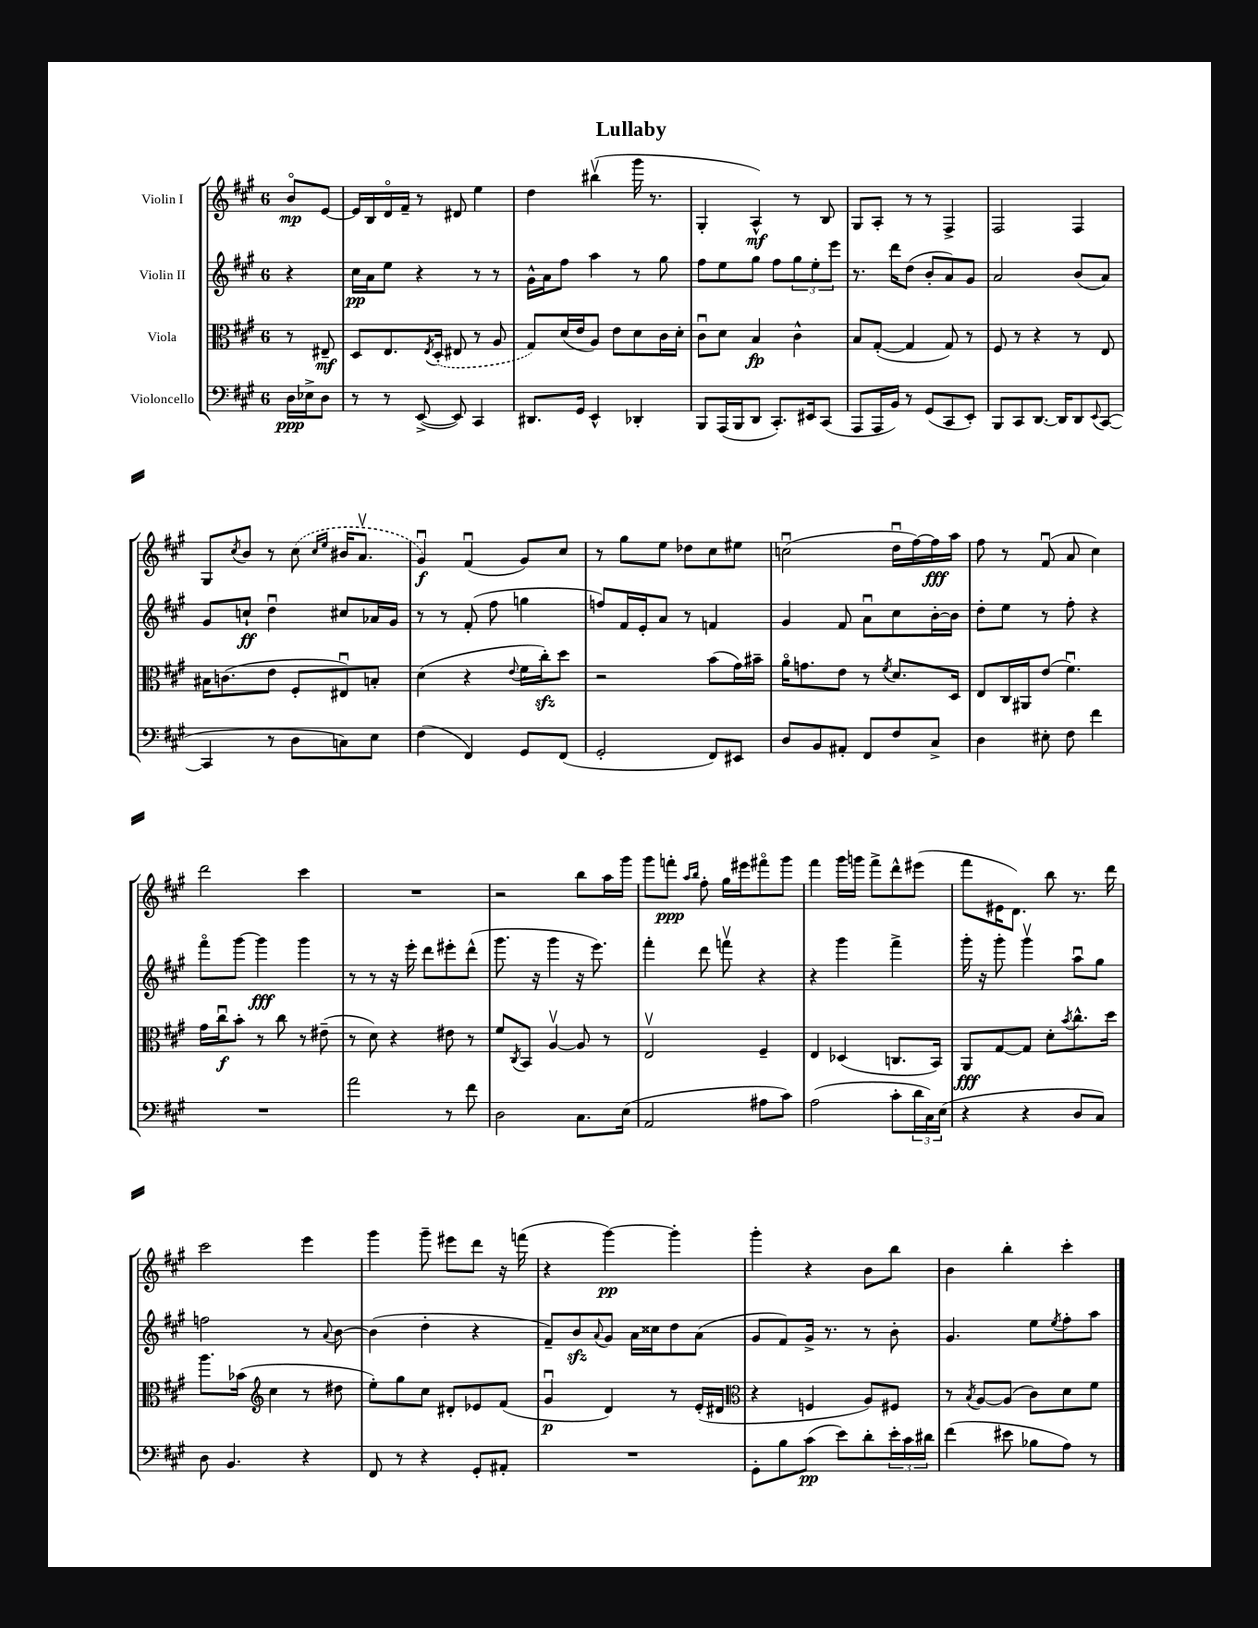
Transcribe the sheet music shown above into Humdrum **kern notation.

**kern	**kern	**kern	**kern
*staff4	*staff3	*staff2	*staff1
*clefF4	*clefC3	*clefG2	*clefG2
*k[f#c#g#]	*k[f#c#g#]	*k[f#c#g#]	*k[f#c#g#]
*M6/8	*M6/8	*M6/8	*M6/8
16D	8r	4r	8bo
16E-^	.	.	.
8D	8E#~	.	[8e
=	=	=	=
8r	8D	16cc#	16e]
.	.	16a	16B
8r	8.E	8ee	16do
.	.	.	16f#~
([8EE^	.	4r	8r
.	8qE	.	.
.	(16D'	.	.
8EE])	8E#	.	8d#
4CC#	8r	8r	4ee
.	8A	8r	.
=	=	=	=
8.DD#	8G#)	16g#^^	4dd
.	.	16a	.
.	(16d	8ff#	.
16GG#	16e	.	.
4EE^^	8A)	4aa	(4bb#v
.	8e	.	.
4DD-'	8d	8r	16ggg#
.	.	.	8.r
.	16c#	8gg#	.
.	16d'	.	.
=	=	=	=
8BBB	8c#u	8ff#	4G#'
(16AAA	8d	8ee	.
16BBB	.	.	.
8DD	4B	8gg#	4A^^)
8.CC#')	.	8ff#	.
.	4c#^^	12gg#	8r
16EE#	.	.	.
.	.	12ee'	.
(8CC#	.	.	8B
.	.	12eee	.
=	=	=	=
8AAA	8B	8.r	8G#
16AAA	([8G#'	.	8A'
16BB)	.	16ddd	.
8r	4G#]	(8dd	8r
(8GG#	.	8b'	8r
8CC#	8G#)	8a)	4F#^
8EE')	8r	8g#	.
=	=	=	=
8BBB	8F#	2a	2F#
8CC#	8r	.	.
[8.DD	4r	.	.
16DD]	.	.	.
8DD	8r	(8b	4F#
8qqEE	.	.	.
([8CC#	8E	8a)	.
=	=	=	=
4CC#]	16B#	8g#	8G#
.	(8.c	.	.
.	.	.	8qcc#
.	.	8cc`	8b
8r	8e	4ddu	8r
8D	8F#'	.	(8cc#
.	.	.	16qqcc#
.	.	.	16qqee
8C)	8E#u)	8cc#	16b#
.	.	.	8.av
8E	8B'	16a-	.
.	.	16g#	.
=	=	=	=
(4F#	(4d	8r	4g#u)
.	.	8r	.
4FF#)	4r	(8f#'	(4f#u
.	.	8ff#	.
.	8qqe	.	.
8GG#	16f#	4gg	8g#)
.	16cc#')	.	.
(8FF#	8dd	.	8cc#
=	=	=	=
2GG#'	2r	8ff)	8r
.	.	16f#	8gg#
.	.	16e'	.
.	.	8a	8ee
.	.	8r	8dd-
8FF#)	(8b	4f	8cc#
8EE#	16g#)	.	8ee#
.	16b#~	.	.
=	=	=	=
8D	16ao	4g#	(2ccu
.	8.g	.	.
8BB	.	.	.
8AA#'	8e	8f#	.
8FF#	8r	8au	.
.	8qf#	.	.
8F#	8.d	8cc#	16ddu
.	.	.	[16ff#)
8C#^	.	[16b'	16ff#]
.	16D	16b]	16aa
=	=	=	=
4D	8E	8dd'	8ff#
.	16C#	8ee	8r
.	16AA#	.	.
8E#'	(8e	8r	(8f#u
8F#	4.f#u)	8ff#'	8a
4f#	.	4r	4cc#)
=	=	=	=
2.r	16g#	8fff#o	2ddd
.	16cc#u	.	.
.	8b'	[8ggg#	.
.	8r	4ggg#]	.
.	8cc#	.	.
.	8r	4ggg#	4ccc#
.	(8e#~	.	.
=	=	=	=
2a	8r	8r	2.r
.	8d)	8r	.
.	4r	16r	.
.	.	16eee'	.
.	.	8ddd	.
8r	8e#	8eee#'	.
8f#	8r	(8ddd^^	.
=	=	=	=
2D	8f#	8.ggg#	2r
.	8qC#	.	.
.	8BB	.	.
.	.	16r	.
.	[4Av	4ggg#	.
8.C#	8A]	16r	8bb
.	.	8.eee)	.
.	8r	.	16aa
(16E	.	.	16ggg#
=	=	=	=
2AA	2Ev	4fff#'	8ggg#
.	.	.	8fff'
.	.	.	16qqaa
.	.	.	16qqbb
.	.	8ddd	8ff#'
.	.	8fffv	16gg#
.	.	.	16eee#
8A#	4F#~	4r	8fff#o
8c#)	.	.	8ggg#
=	=	=	=
(2A	4E	4r	4fff#
.	(4D-	4ggg#	16ggg#
.	.	.	16ggg
.	.	.	8fff#^
8c#'	8.C	4fff#^	8ddd^^
24d	.	.	(8eee#
24C#)	.	.	.
.	16BB)	.	.
(24E	.	.	.
=	=	=	=
4r	8AA	16ggg#'	8fff#
.	.	16r	.
.	[8G#	8ggg#'	16e#
.	.	.	8.d)
4r	8G#]	4ggg#v	.
.	8d'	.	8bb
.	8qb	.	.
8D	8.cc#^^	8aau	8.r
8C#)	.	8gg#	.
.	16dd	.	16ddd
=	=	=	=
8D	8.aa	2ff	2ccc#
4.BB	.	.	.
.	(16b-	.	.
*	*clefG2	*	*
.	4cc#	.	.
4r	8r	8r	4eee
.	.	8qqa	.
.	8dd#	[8b	.
=	=	=	=
8FF#	8ee')	(4b]	4ggg#
8r	8gg#	.	.
4r	8cc#	4dd'	8ggg#~
.	8d#'	.	8eee#
8GG#'	8e-	4r	8ddd
8AA#'	(8f#	.	16r
.	.	.	(16fff
=	=	=	=
2.r	4g#u	8f#~)	4r
.	.	8b	.
.	.	8qqa	.
.	4d)	8g#	[4ggg#)
.	.	16a	.
.	.	16cc##	.
.	8r	8dd	4ggg#']
.	(16e'	(8a	.
.	16d#	.	.
=	=	=	=
*	*clefC3	*	*
8GG#'	4r	8g#	4ggg#'
8B	.	8f#)	.
(8c#	4F	16g#^	4r
.	.	8.r	.
8e)	.	.	.
8d'	8A)	8r	8b
24e'	8F#	8b'	8bb
24c#	.	.	.
24d#	.	.	.
=	=	=	=
(4f#	8r	4.g#	4b
.	8qB	.	.
.	[8A	.	.
8e#	(8A]	.	4bb'
8B-	8c#)	8ee	.
.	.	8qee	.
8A)	8d	8ff#'	4ccc#'
8r	8f#	8aa	.
==	==	==	==
*-	*-	*-	*-
